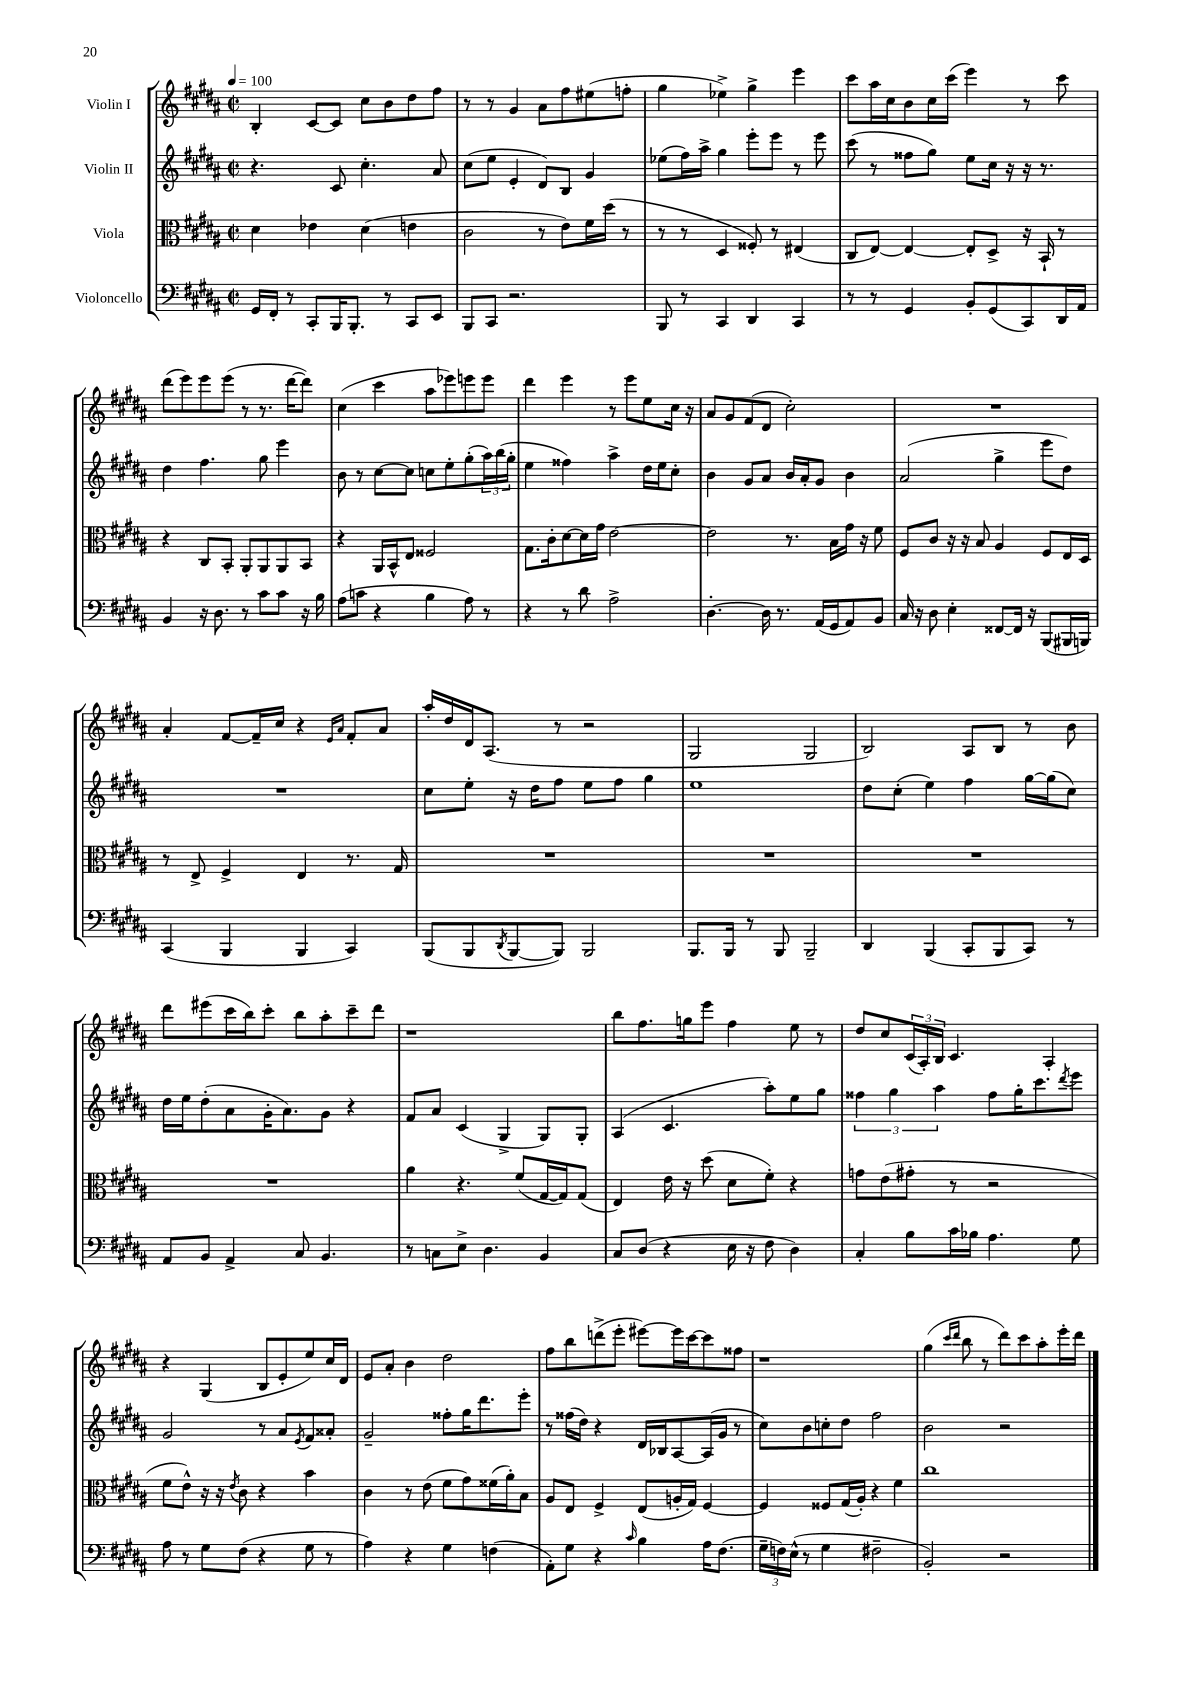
<<
\new StaffGroup <<
\new Staff = "s0" \with { instrumentName = "Violin I" } {
    \clef treble \key b \major \defaultTimeSignature \time 2/2 \tempo 4 = 100
    b4-. cis'8~ cis'8 cis''8 b'8 dis''8 fis''8 |
    r8 r8 gis'4 ais'8 fis''8 eis''8( f''8-. |
    gis''4 ees''4->) gis''4-> e'''4 |
    cis'''8 ais''16 cis''16 b'8 cis''16 cis'''16( e'''4) r8 cis'''8 |
    dis'''8( e'''8) e'''8 e'''8( r8 r8. dis'''16~ dis'''8) |
    cis''4( cis'''4 ais''8 ees'''8) e'''8 e'''8 |
    dis'''4 e'''4 r8 e'''8 e''8 cis''16 r16 |
    ais'8 gis'8 fis'8( dis'8 cis''2-.) |
    R1 |
    ais'4-. fis'8~ fis'16-- cis''16 r4 \grace { e'16 ais'16 } fis'8-. ais'8 |
    ais''16-. dis''16 dis'16 ais8.( r8 r2 |
    gis2 gis2 |
    b2) ais8 b8 r8 b'8 |
    dis'''8 eis'''8( cis'''16 b''16) cis'''8-. b''8 ais''8-. cis'''8-- dis'''8 |
    r1 |
    b''8 fis''8. g''16 e'''8 fis''4 e''8 r8 |
    dis''8 cis''8 \tuplet 3/2 { cis'16( ais16-.) b16 } cis'4. ais4-. |
    r4 gis4( b8 e'8-. e''8) cis''16 dis'16 |
    e'8 ais'8-. b'4 dis''2 |
    fis''8 b''8 d'''8->( e'''8-. eis'''8~) eis'''16 cis'''16~ cis'''8 fisis''8 |
    r1 |
    gis''4( \grace { cis'''16 dis'''16 } b''8 r8 dis'''8) cis'''8 ais''8-. e'''16-. dis'''16 \bar "|." |
}
\new Staff = "s1" \with { instrumentName = "Violin II" } {
    \clef treble \key b \major \defaultTimeSignature \time 2/2
    r4. cis'8 cis''4.-. ais'8 |
    cis''8( e''8 e'4-. dis'8) b8 gis'4 |
    ees''8( fis''16) ais''16-> gis''4 e'''8-. e'''8 r8 e'''8 |
    cis'''8( r8 fisis''8 gis''8) e''8 cis''16 r16 r16 r8. |
    dis''4 fis''4. gis''8 e'''4 |
    b'8 r8 cis''8~ cis''8 c''8 e''8-. gis''8-.( \tuplet 3/2 { ais''16) b''16( gis''16-. } |
    e''4 fisis''4) ais''4-> dis''16 e''16 cis''8-. |
    b'4 gis'8 ais'8 b'16 ais'16-. gis'8 b'4 |
    ais'2( gis''4-> e'''8 dis''8) |
    R1 |
    cis''8 e''8-. r16 dis''16 fis''8 e''8 fis''8 gis''4 |
    e''1 |
    dis''8 cis''8-.( e''4) fis''4 gis''16~ gis''16( cis''8) |
    dis''16 e''16 dis''8-.( ais'8 gis'16-. ais'8.) gis'8 r4 |
    fis'8 ais'8 cis'4( gis4-> gis8) gis8-. |
    ais4( cis'4. ais''8-.) e''8 gis''8 |
    \tuplet 3/2 { fisis''4 gis''4 ais''4 } fisis''8 gis''16-. cis'''8. \acciaccatura { dis'''8 } e'''8 |
    gis'2 r8 ais'8 \acciaccatura { e'8 } fis'8 aisis'8-. |
    gis'2-- fisis''8-. gis''16 dis'''8. e'''8-. |
    r8 fisis''16( dis''16) r4 dis'16 bes16 ais8~ ais16( gis'16 r8 |
    cis''8) b'8 c''8-. dis''8 fis''2 |
    b'2 r2 \bar "|." |
}
\new Staff = "s2" \with { instrumentName = "Viola" } {
    \clef alto \key b \major \defaultTimeSignature \time 2/2
    dis'4 ees'4 dis'4( e'4 |
    cis'2 r8 e'8) fis'16 dis''16( r8 |
    r8 r8 dis4 fisis8-.) r8 eis4( |
    cis8 e8~) e4~ e8-. dis8-> r16 b,16-! r8 |
    r4 cis8 b,8-. ais,8-. ais,8 ais,8 b,8 |
    r4 ais,16 b,16-^ e8 fisis2 |
    gis8. cis'16-. dis'8~ dis'16 gis'16 e'2~ |
    e'2 r8. b16 gis'16 r16 fis'8 |
    fis8 cis'8 r16 r16 b8 ais4 fis8 e16 dis16 |
    r8 e8-> fis4-> e4 r8. gis16 |
    R1 |
    R1 |
    R1 |
    R1 |
    ais'4 r4. fis'8( gis16~ gis16) gis8( |
    e4) e'16 r16 dis''8( dis'8 fis'8-.) r4 |
    g'8 e'8( gis'8-. r8 r2 |
    fis'8 e'8-^) r16 r16 \acciaccatura { e'8 } cis'8 r4 b'4 |
    cis'4 r8 e'8( fis'8 gis'8) fisis'16( ais'16-.) b8 |
    ais8 e8 fis4-> e8( a16-. gis16) fis4~ |
    fis4 fisis8 gis16( ais16-.) r4 fis'4 |
    cis''1 \bar "|." |
}
\new Staff = "s3" \with { instrumentName = "Violoncello" } {
    \clef bass \key b \major \defaultTimeSignature \time 2/2
    gis,16 fis,16-. r8 cis,8-. b,,16 b,,8.-. r8 cis,8 e,8 |
    b,,8 cis,8 r2. |
    b,,8 r8 cis,4 dis,4 cis,4 |
    r8 r8 gis,4 b,8-. gis,8( cis,8) dis,16 ais,16 |
    b,4 r16 dis8. r8 cis'8 cis'8 r16 b16 |
    ais8( c'8 r4 b4 ais8) r8 |
    r4 r8 dis'8 ais2-> |
    dis4.~-. dis16 r8. ais,16( gis,16 ais,8) b,8 |
    cis16 r16 dis8 e4-. fisis,8~ fisis,16 r16 b,,8( bis,,16 b,,16) |
    cis,4( b,,4 b,,4 cis,4) |
    b,,8( b,,8 \acciaccatura { dis,8 } b,,8~ b,,8) b,,2 |
    b,,8. b,,16 r8 b,,8 b,,2-- |
    dis,4 b,,4( cis,8-. b,,8 cis,8) r8 |
    ais,8 b,8 ais,4-> cis8 b,4. |
    r8 c8 e8-> dis4. b,4 |
    cis8 dis8( r4 e16 r16 fis8 dis4) |
    cis4-. b8 cis'16 bes16 ais4. gis8 |
    ais8 r8 gis8 fis8( r4 gis8 r8 |
    ais4) r4 gis4 f4( |
    ais,8-.) gis8 r4 \grace { cis'16 } b4 ais16 fis8.( |
    \tuplet 3/2 { gis16-- f16) e16-^( } r8 gis4 fis2-- |
    b,2-.) r2 \bar "|." |
}
>>
>>
\layout { \context { \Score \remove "Bar_number_engraver" } }
